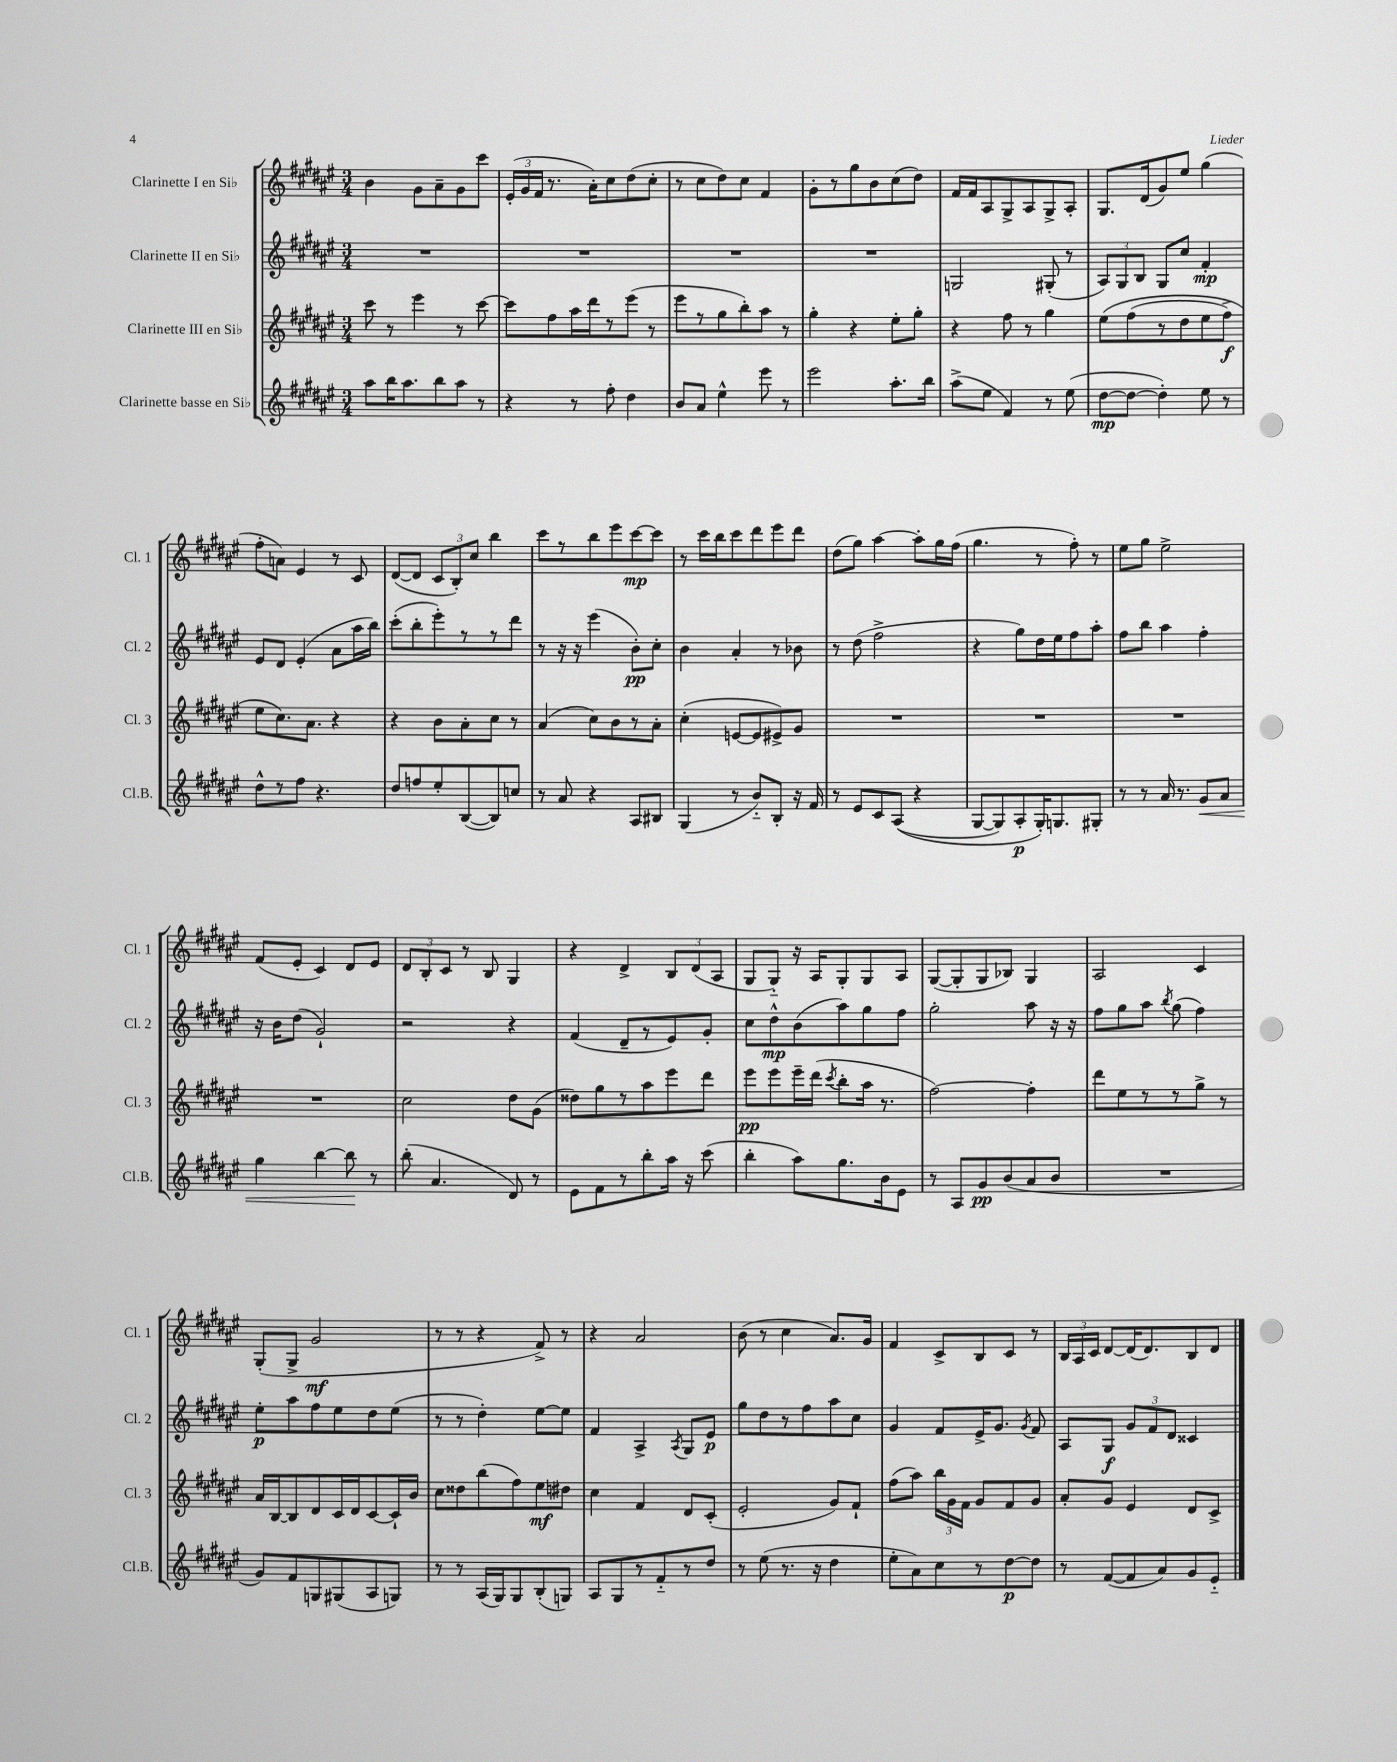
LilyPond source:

<<
\new StaffGroup <<
\new Staff = "s0" \with { instrumentName = "Clarinette I en Sib" shortInstrumentName = "Cl. 1" } {
    \clef treble \key fis \major \numericTimeSignature \time 3/4
    \autoBeamOff b'4 gis'8[ ais'8-- gis'8 cis'''8] |
    \tuplet 3/2 { eis'16[-.( gis'16 fis'16] } r8. ais'16[-.) cis''8 dis''8( cis''8]-. |
    r8 cis''8[ dis''8) cis''8] fis'4 |
    gis'8[-. r8 gis''8 b'8 cis''8( dis''8]) |
    fis'16[ fis'16 ais8 gis8-> ais8 gis8-> ais8]-. |
    gis8.[ dis'16( gis'8) eis''8] gis''4( |
    fis''8[-. a'8]) eis'4 r8 cis'8 |
    dis'8[~( dis'8] \tuplet 3/2 { cis'8[ b8-.) cis''8] } b''4 |
    cis'''8[ r8 b''8 eis'''8 cis'''8~\mp cis'''8] |
    r8 cis'''16[ b''16 cis'''8 dis'''8 eis'''8 dis'''8] |
    dis''8[( gis''8]) ais''4~ ais''8[-. gis''16 fis''16]( |
    gis''4. r8 fis''8-.) r8 |
    eis''8[ gis''8] eis''2-> |
    fis'8[( eis'8]-. cis'4) dis'8[ eis'8] |
    \tuplet 3/2 { dis'8[ b8-. cis'8] } r8 b8 gis4 |
    r4 dis'4-> \tuplet 3/2 { b8[ dis'8( ais8] } |
    gis8[ gis8]-_) r16 ais16[ gis8-. gis8 ais8] |
    gis8[~( gis8-. gis8 bes8]) gis4 |
    ais2 cis'4 |
    gis8[-.( gis8]-> gis'2\mf |
    r8 r8 r4 fis'8->) r8 |
    r4 ais'2 |
    b'8( r8 cis''4 ais'8.[) gis'16] |
    fis'4 cis'8[-> b8 cis'8] r8 |
    \tuplet 3/2 { b16[ ais16 cis'16] } dis'8[~ dis'16( dis'8.) b8 dis'8] \bar "|." |
}
\new Staff = "s1" \with { instrumentName = "Clarinette II en Sib" shortInstrumentName = "Cl. 2" } {
    \clef treble \key fis \major \numericTimeSignature \time 3/4
    \autoBeamOff R2. |
    R2. |
    R2. |
    R2. |
    g2 gis8-.( r8 |
    \tuplet 3/2 { ais8[) gis8 b8] } gis8[ cis''8] fis'4-.\mp |
    eis'8[ dis'8] eis'4-.( ais'8[ ais''16 b''16]) |
    cis'''8[-.( b''8-. eis'''8-.) r8 r8 dis'''8] |
    r8 r16 r16 eis'''4( b'8[-.\pp) cis''8]-. |
    b'4 ais'4-. r8 bes'8 |
    r8 dis''8( fis''2-> |
    r4 gis''8[) dis''16 eis''16 fis''8 ais''8]-. |
    fis''8[ b''8] ais''4 fis''4-. |
    r16 b'16[ dis''8]( gis'2-!) |
    r2 r4 |
    fis'4( dis'8[-- r8 eis'8) gis'8]-. |
    cis''8[ dis''8-^\mp b'8( ais''8) gis''8 fis''8] |
    gis''2-. ais''8 r16 r16 |
    fis''8[ gis''8 ais''8] \acciaccatura { b''8 } gis''8( fis''4) |
    eis''8[-.\p ais''8 fis''8 eis''8 dis''8 eis''8]( |
    r8 r8 dis''4-.) eis''8[~ eis''8] |
    fis'4 ais4-> \acciaccatura { ais8 } gis8[ eis'8]\p |
    gis''8[ dis''8 r8 fis''8 ais''8 cis''8] |
    gis'4 fis'8[ eis'16-> gis'8.] \acciaccatura { gis'8 } fis'8 |
    ais8[ gis8]\f \tuplet 3/2 { gis'8[ fis'8 dis'8] } cisis'4 \bar "|." |
}
\new Staff = "s2" \with { instrumentName = "Clarinette III en Sib" shortInstrumentName = "Cl. 3" } {
    \clef treble \key fis \major \numericTimeSignature \time 3/4
    \autoBeamOff cis'''8 r8 eis'''4 r8 cis'''8~ |
    cis'''8[ fis''8 ais''16 dis'''16 r8 eis'''8]( r8 |
    eis'''8[ r8 gis''8 b''8-.) ais''8] r8 |
    gis''4-. r4 eis''8[-. gis''8]-. |
    r4 fis''8 r8 gis''4 |
    eis''8[\( fis''8( r8 dis''8 eis''8 fis''8]->\f) |
    eis''8[ cis''8.\) ais'8.] r4 |
    r4 b'8[ ais'8-. cis''8] r8 |
    ais'4( cis''8[) b'8 r8 ais'8]-. |
    cis''4-.( e'8[~ e'8 eis'8->) gis'8] |
    R2. |
    R2. |
    R2. |
    R2. |
    cis''2 dis''8[ gis'8]( |
    disis''8[) gis''8 r8 ais''8 eis'''8 dis'''8] |
    eis'''8[\pp eis'''8 eis'''16-- dis'''16]( \acciaccatura { cis'''8 } b''8[-. ais''16] r8. |
    fis''2~) fis''4-. |
    dis'''8[ eis''8 r8 r8 gis''8]-> r8 |
    ais'16[ b16~ b8 dis'8 cis'16 dis'16 cis'8~ cis'16-! b'16] |
    cis''8[ disis''8 b''8( fis''8) eis''8\mf dis''8] |
    cis''4 fis'4 dis'8[ cis'8]-.( |
    eis'2-. gis'8[) fis'8]-! |
    fis''8[( ais''8]) \tuplet 3/2 { b''16[ gis'16 fis'16] } gis'8[ fis'8 gis'8] |
    ais'8[-. gis'8] eis'4 dis'8[ cis'8]-> \bar "|." |
}
\new Staff = "s3" \with { instrumentName = "Clarinette basse en Sib" shortInstrumentName = "Cl.B." } {
    \clef treble \key fis \major \numericTimeSignature \time 3/4
    \autoBeamOff ais''8[ b''16 ais''8. b''8 ais''8] r8 |
    r4 r8 fis''8-. dis''4 |
    b'8[ ais'8] eis''4-^ eis'''8 r8 |
    eis'''2 ais''8.[-. b''16] |
    ais''8[->( eis''8] fis'4) r8 eis''8( |
    dis''8[~\mp dis''8]~ dis''4-.) eis''8 r8 |
    dis''8[-^ r8 fis''8] r4. |
    dis''8[ f''8 eis''8-. b8~( b8) c''8] |
    r8 ais'8 r4 ais8[ bis8] |
    gis4( r8 b'8[-_) b8]-. r16 fis'16 |
    r8 eis'8[ cis'8 ais8](\( r4 |
    gis8[~ gis8) ais8-.\p gis16-.\) g8. gis8]-. |
    r8 r8 ais'16 r8. gis'8[\< ais'8] |
    gis''4 b''4~ b''8\! r8 |
    b''8-.( ais'4. dis'8) r8 |
    eis'8[ fis'8 r8 b''8-. ais''16] r16 cis'''8( |
    b''4-. ais''8[) gis''8. b'16 eis'8] |
    r8 ais8[ gis'8\pp b'8( ais'8 b'8] |
    R2. |
    gis'8[) fis'8 g8 gis8( ais8 g8]) |
    r8 r8 ais16[( gis16) gis8 b8-.( g8]) |
    ais8[ gis8 r8 fis'8-_ r8 dis''8] |
    r8 eis''8( r8. r16 dis''4 |
    eis''8[-. ais'8) cis''8 r8 dis''8~\p dis''8] |
    r8 fis'8[~( fis'8 ais'8) gis'8 eis'8]-_ \bar "|." |
}
>>
>>
\layout { \context { \Score \remove "Bar_number_engraver" } }
